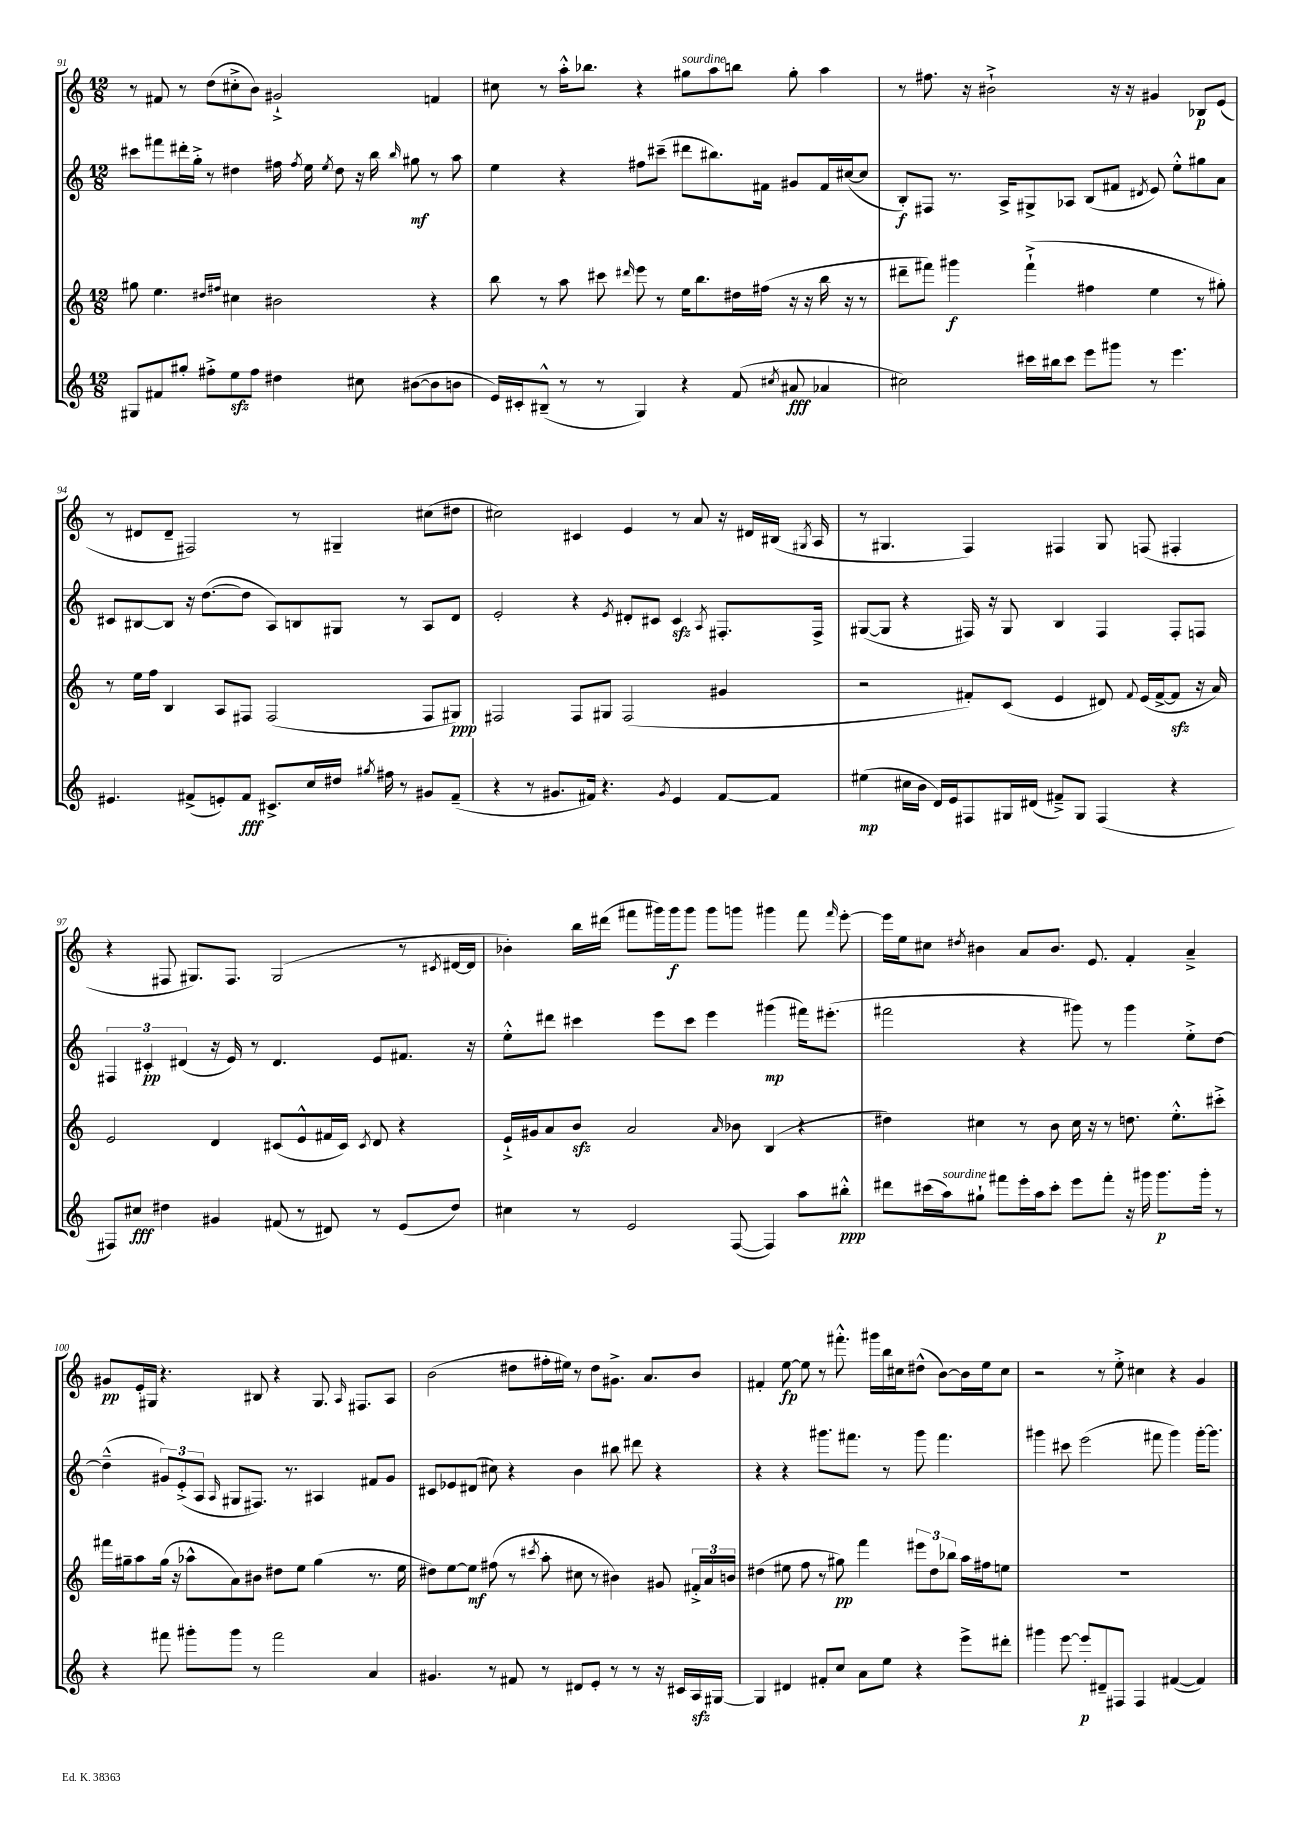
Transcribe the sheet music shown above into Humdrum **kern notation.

**kern	**kern	**kern	**kern
*staff4	*staff3	*staff2	*staff1
*clefG2	*clefG2	*clefG2	*clefG2
*k[]	*k[]	*k[]	*k[]
*M12/8	*M12/8	*M12/8	*M12/8
8G#	8gg#	8ccc#	8r
8f#	4.ee	8fff#	8f#
8gg#'	.	16ddd#'	8r
.	.	16gg'^	.
8ff#'^	.	8r	(8dd
.	16qqdd#	.	.
.	16qqff#	.	.
8ee	4cc#	4dd#	8cc#'^
8ff#	.	.	8b)
4dd#	2b#	16ff#	2g#`^
.	.	8qff#	.
.	.	16ee	.
.	.	8qee	.
.	.	8dd#	.
8cc#	.	16r	.
.	.	16bb	.
.	.	16qqbb	.
([8b#	.	8gg#	.
8b#]	4r	8r	4f
8b	.	8aa	.
=	=	=	=
16e)	8bb	4ee	8cc#
16c#'	.	.	.
(8B#~^^	8r	.	8r
8r	8aa	4r	16aa'^^
.	.	.	8.bb-
8r	8ccc#	.	.
.	16qqddd#	.	.
4G)	8eee	8ff#	4r
.	8r	(8ccc#~	.
4r	16ee	8ddd#	8gg#
.	8.bb	.	.
.	.	8.bb#)	8aa
(8f	16dd#	.	8bb
.	(16ff#	16f#	.
8qcc#	.	.	.
8a#	16r	8g#	8gg#'
.	16r	.	.
4a-	16bb	16f#	4aa
.	16r	([16cc#	.
.	8r	8cc#]	.
=	=	=	=
2cc#)	8ddd#~	8B')	8r
.	8fff#)	8F#	8.ff#
.	4ggg#	8.r	.
.	.	.	16r
.	.	.	2b#`^
.	.	16A^	.
16ccc#	(4fff#`^	8G#^	.
16bb#	.	.	.
8ccc#	.	8A-	.
8eee	4ff#	(8B	.
8ggg#	.	8f#	16r
.	.	.	16r
.	.	8qd#	.
8r	4ee	8e)	4g#
4.eee	.	8ee'^^	.
.	8r	8gg#	8B-
.	8gg#')	8a	(8e
=	=	=	=
4.e#	8r	8c#	8r
.	16ee	[8B#	8d#
.	16ff	.	.
.	4B	8B#]	8d#~
(8f#^	.	16r	2F#)
.	.	([8.dd	.
8e')	8A	.	.
8f#	8F#	8dd]	.
8.c#^	(2F#	8A)	.
.	.	8B	8r
16cc	.	.	.
16dd#	.	8G#	4G#~
8qgg#	.	.	.
16ff#	.	.	.
8r	.	8r	.
8g#	8F#	8A	(8cc#
(8f#~	8G#)	8d	8dd#
=	=	=	=
4r	2F#	2e'	2cc#)
8r	.	.	.
8.g#	.	.	.
.	8F#	4r	4c#
16f#)	.	.	.
4.r	8G#	.	.
.	.	8qe	.
.	(2F#	8d#'	4e
.	.	8c#	.
8qg#	.	.	.
4e	.	4c#	8r
.	.	.	8a
.	.	8qA	.
[8f#	4g#	8.F#'	16r
.	.	.	16d#
8f#]	.	.	(16B#
.	.	.	8qG#
.	.	16F#^	16A
=	=	=	=
(4ee#	2r	([8G#	8r
.	.	8G#]	4.G#
16cc#	.	4r	.
16b	.	.	.
16d)	.	.	.
16e	.	.	.
8F#	8f#')	16F#)	4F)
.	.	16r	.
16G#	(8c	8G#	.
(16d#	.	.	.
8f#~^)	4e	4B	4F#
8G#	.	.	.
(4F#	8d#)	4F#	8G#
.	8qqf#	.	.
.	(16e	.	(8F
.	[16f#^	.	.
4r	8f#]	8F#'	4F#'
.	16r	8F	.
.	16a)	.	.
=	=	=	=
8F#)	2e	6F#	4r
8cc#	.	.	.
.	.	6c#'	.
4dd#	.	.	8F#
.	.	(6d#	.
.	.	.	8.G#)
4g#	4d	16r	.
.	.	16e)	8.F#
.	.	8r	.
(8f#	(8c#	4.d#	(2G#
8r	8e^^	.	.
8d#)	16f#	.	.
.	16c#)	.	.
.	8qc#	.	.
8r	8d	8e	.
(8e	4r	8.f#	8r
.	.	.	8qc#
8dd#)	.	.	[16d#
.	.	16r	16d#]
=	=	=	=
4cc#	16e`^	8ee'^^	4b-')
.	16g#	.	.
.	8a	8ddd#	.
8r	8b	4ccc#	16bb
.	.	.	(16ddd#
2e	2a	.	8fff#
.	.	8eee	16ggg#)
.	.	.	16ggg#
.	.	8ccc#	8ggg#
.	.	4eee	8ggg#
.	16qqa	.	.
([8F	8b-	.	8ggg
4F])	(4B	(4ggg#	4ggg#
8aa	4r	16fff#)	8fff#
.	.	(8.eee#'	.
.	.	.	16qqfff#
8bb#'^^	.	.	[8eee'
=	=	=	=
8ddd#	4dd#)	2fff#	16eee]
.	.	.	16ee
(16ccc#	.	.	8cc#
16aa)	.	.	.
.	.	.	8qdd#
8gg#`	4cc#	.	4b#
8fff#	.	.	.
16eee'	8r	4r	8a
16aa	.	.	.
8ccc#'	8b	.	8.b#
8eee	16cc#	8ggg#)	.
.	16r	.	8.e
8fff#'	8r	8r	.
16r	8.dd	4ggg#	4f'
16ggg#	.	.	.
8.ggg#	.	.	.
.	8.ee'^^	.	.
.	.	8ee'^	4a~^
16ggg#'	.	.	.
8r	8ccc#'^	[8dd	.
=	=	=	=
4r	16fff#	(4dd~^^]	8g#
.	16gg#~	.	.
.	8aa	.	16e'
.	.	.	16G#
8fff#	(16gg#	12g#)	4.r
.	16r	.	.
.	.	(12e'^	.
8ggg#'	8aa-^^	.	.
.	.	12A	.
.	.	16qqA	.
8ggg#	8a)	8G#	.
8r	8b#	8.F#)	8B#
2fff#	8dd#	.	4r
.	.	8.r	.
.	8ee	.	.
.	(4gg#	4A#	8.G#
.	.	.	16qqA
.	.	.	8.F#
4a	8.r	8f#	.
.	.	8g#	8A
.	16ee	.	.
=	=	=	=
4.g#	8dd#)	8c#	(2b
.	[8ee	8e-	.
.	8ee]	(8d#	.
8r	(8ff#	8cc#)	.
8f#	8r	4r	8dd#
.	8qccc#	.	.
8r	8aa'	.	16ff#'
.	.	.	16ee#)
8d#	8cc#	4b	8r
8e'	8r	.	8dd#
8r	4b#)	8bb#	8.g#^
8r	.	8ddd#	.
.	.	.	8.a
16r	8g#	4r	.
16c#	.	.	.
16A	24f#'^	.	8b
.	24a	.	.
[16G#	.	.	.
.	24b	.	.
=	=	=	=
4G#]	(4dd#	4r	4f#'
4d#	8ee#	4r	[8ee
.	8ff	.	8ee]
8f#'	8r	8.ggg#	8r
8cc	8gg#)	.	8.fff#'^^
.	.	8.fff#	.
8a	4fff	.	.
.	.	.	16ggg#
8ee	.	8r	16bb
.	.	.	16cc#
4r	12eee#	8ggg#	(8dd#^^
.	12dd#	.	.
.	.	4.fff#	[8b)
.	12bb-	.	.
8eee^	16aa	.	16b]
.	16ff#	.	16ee
8ddd#'	8ee	.	8cc#
=	=	=	=
4ggg#	1.r	4ggg#	2r
[8eee	.	8ccc#	.
8eee']	.	(2eee	.
8d#~	.	.	8r
8F#	.	.	8ee'^
4F#	.	.	4cc#
.	.	8fff#	.
([4f#	.	4ggg#)	4r
4f#])	.	[16ggg#'	4g
.	.	8.ggg#]	.
==	==	==	==
*-	*-	*-	*-
